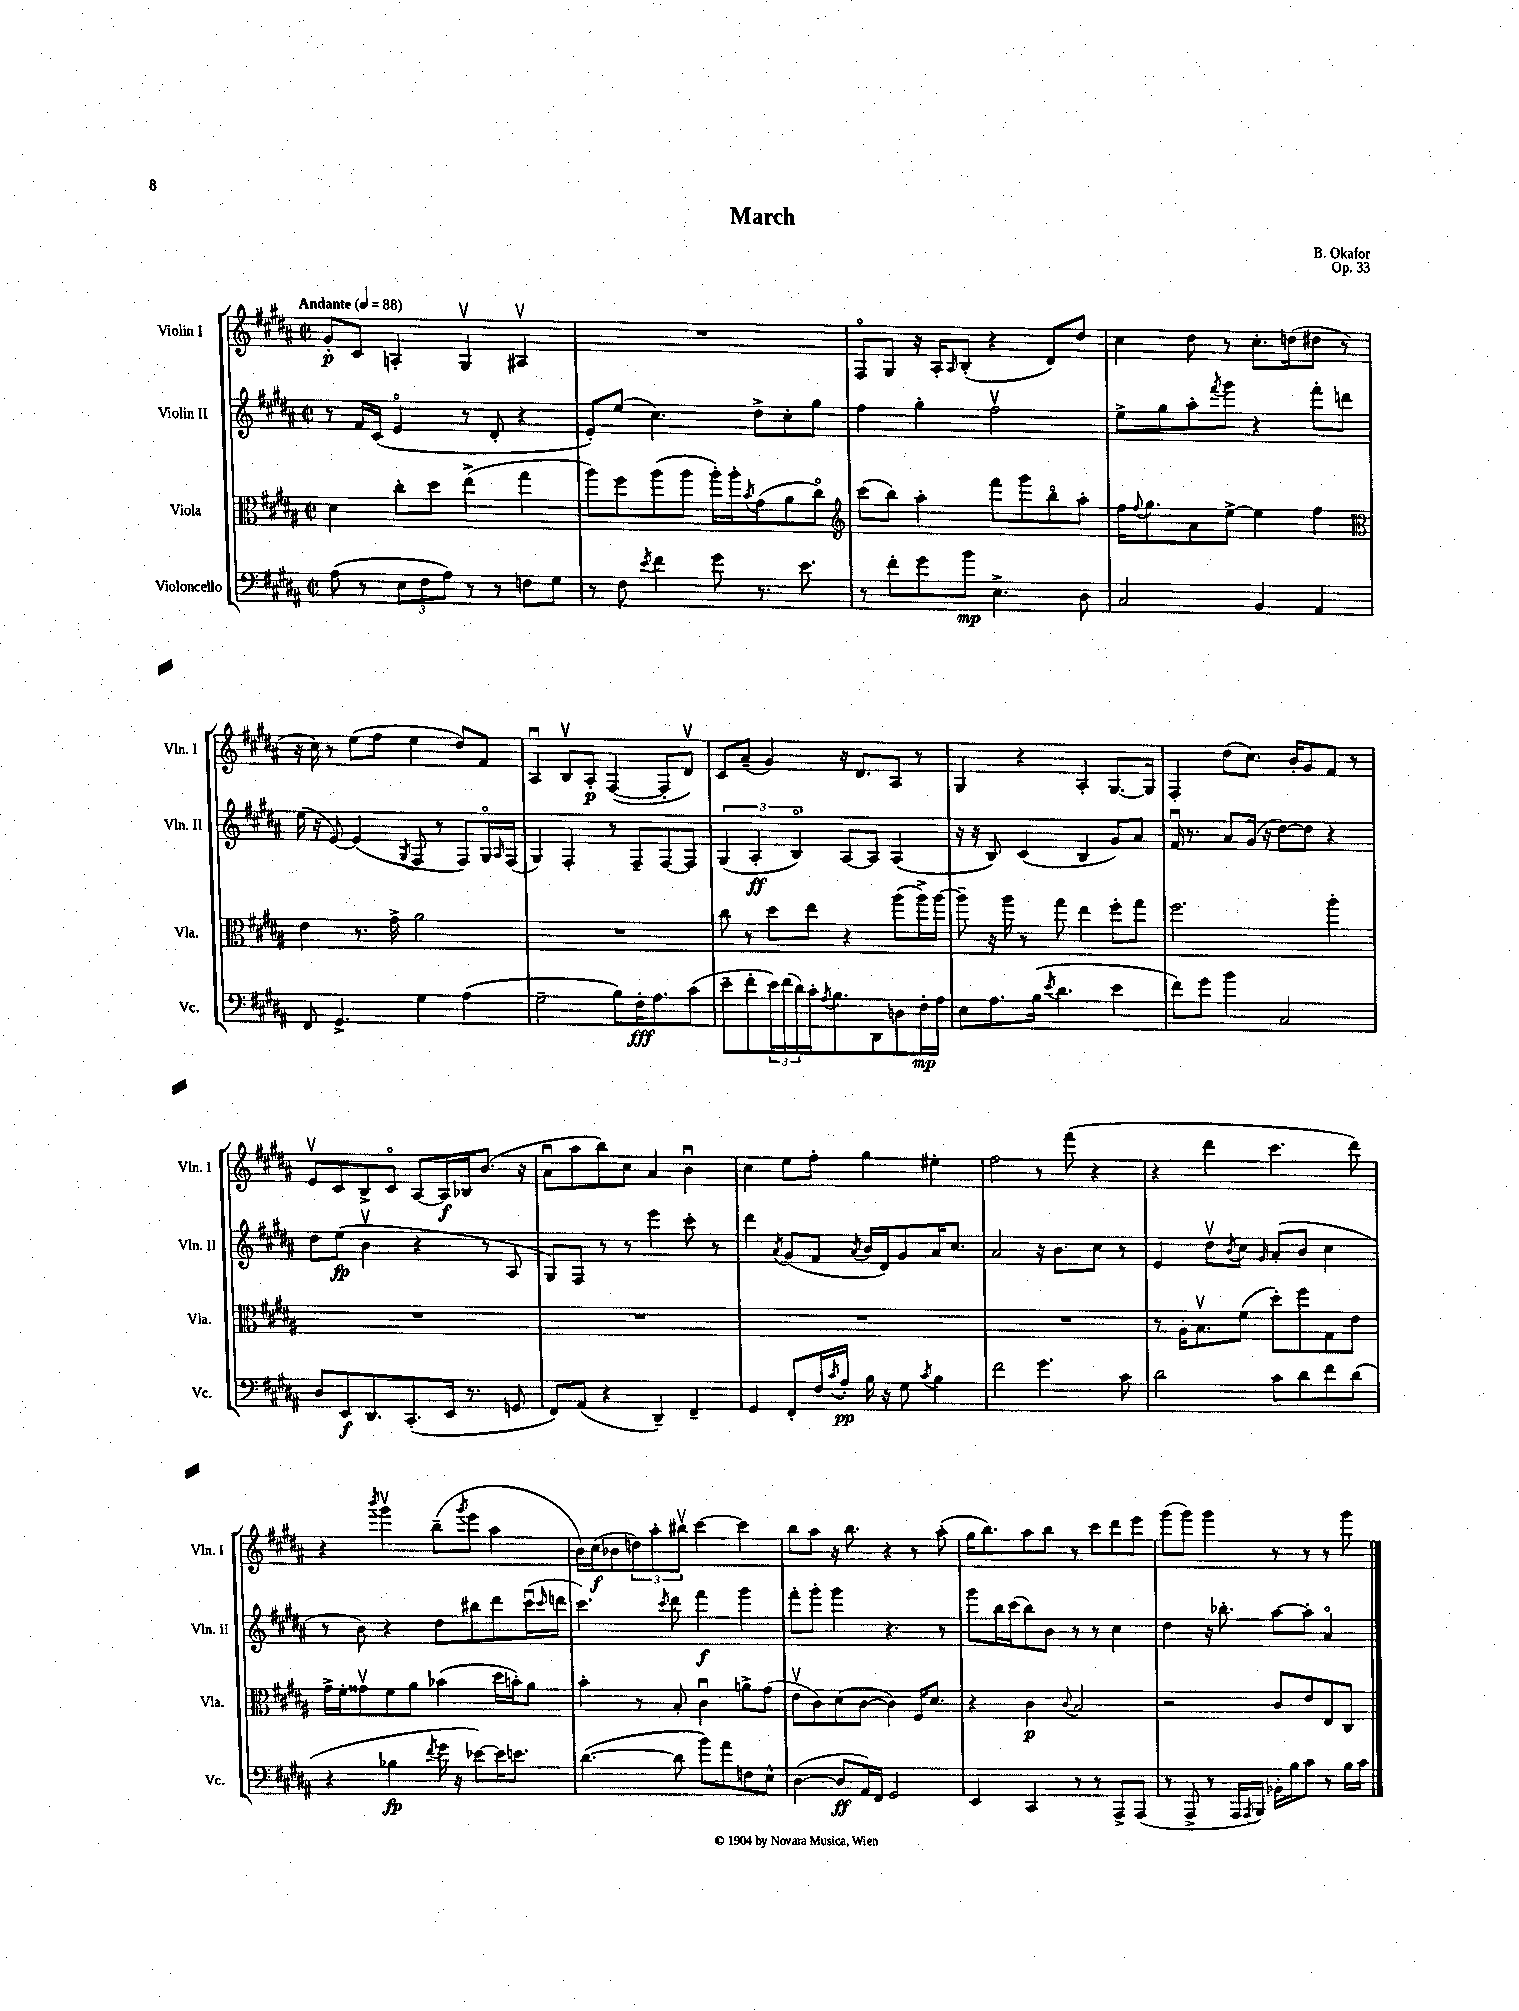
\header { title = "March" composer = "B. Okafor" opus = "Op. 33" }
<<
\new StaffGroup <<
\new Staff = "s0" \with { instrumentName = "Violin I" shortInstrumentName = "Vln. I" } {
    \clef treble \key b \major \defaultTimeSignature \time 2/2 \tempo "Andante" 4 = 88
    gis'8-.\p cis'8 a4-. gis4\upbow ais4\upbow |
    R1 |
    fis8\flageolet gis8 r16 ais16-. \grace { ais16 } b8-.( r4 dis'8) dis''8 |
    cis''4 dis''8 r8 cis''8.-. d''16( dis''8 r8 |
    r16 cis''16) r8 e''8( fis''8 e''4 dis''8) fis'8 |
    ais4\downbow b8\upbow ais8-.\p fis4~( fis8-. dis'8\upbow) |
    cis'8 ais'8--( gis'4) r16 dis'8. ais8 r8 |
    gis4 r4 ais4-. gis8.~ gis16 |
    fis4-. dis''8( cis''8.) b'16-. gis'8 fis'8 r8 |
    e'8\upbow cis'8 b8-> cis'8\flageolet ais8~ ais16\f bes16 b'8.( r16 |
    ais'8\downbow ais''8 b''8) cis''8 ais'4 b'4\downbow |
    cis''4 e''8 fis''8-. gis''4 eis''4-. |
    fis''2 r8 fis'''8( r4 |
    r4 dis'''4 cis'''4. dis'''8) |
    r4 \acciaccatura { b'''8 } gis'''4\upbow b''8--( \acciaccatura { gis'''8 } e'''8 ais''4 |
    b'16) cis''16\f( bes'8 \tuplet 3/2 { d''8) ais''8-. bis''8\upbow } cis'''4~ cis'''4 |
    b''8 ais''8 r16 b''8. r4 r8 ais''8-.( |
    gis''16 b''8.) ais''8 b''8 r8 cis'''8 dis'''8 e'''8 |
    gis'''8( gis'''8) gis'''4 r8 r8 r8 gis'''8 \bar "|." |
}
\new Staff = "s1" \with { instrumentName = "Violin II" shortInstrumentName = "Vln. II" } {
    \clef treble \key b \major \defaultTimeSignature \time 2/2
    r8 fis'16 cis'16( e'4\flageolet r8 dis'8-. r4 |
    e'8-.) e''8( cis''4.) dis''8-> cis''8-. gis''8 |
    fis''4 gis''4-. fis''2\upbow |
    e''8-> gis''8 ais''8-. \acciaccatura { fis'''8 } gis'''8 r4 fis'''8-. d'''8 |
    e''16( r16 e'8~) e'4( \acciaccatura { gis8 } fis8 r8 fis8) gis16\flageolet \grace { ais16 } fis16( |
    gis4) fis4-. r8 fis8-- fis8~ fis8 |
    \tuplet 3/2 { gis4( ais4-.\ff b4\flageolet) } ais8~ ais8 ais4( |
    r16 r16 b8) cis'4( b4 gis'8) ais'8 |
    fis'16\downbow r8. ais'8 gis'16( r16 dis''8~) dis''8 r4 |
    dis''8 e''8\fp( b'4\upbow r4 r8 ais8 |
    gis8) fis8 r8 r8 e'''4 cis'''8-. r8 |
    dis'''4 \acciaccatura { ais'8 } gis'8( fis'8 \acciaccatura { ais'8 } b'16 dis'16) gis'8 ais'16 cis''8. |
    ais'2 r16 b'8. cis''8 r8 |
    e'4 dis''8\upbow \acciaccatura { b'8 } cis''8 \grace { gis'16 } ais'8-.( b'8 cis''4 |
    r8 b'8) r4 dis''8 bis''8 dis'''8 cis'''16\downbow( \grace { cis'''16 } d'''16 |
    cis'''4.) \acciaccatura { cis'''8 } dis'''8 fis'''4\f gis'''4 |
    fis'''8-. gis'''8-. gis'''4 r4. r8 |
    gis'''8 b''16 cis'''16( b''8) b'8 r8 r8 cis''4 |
    dis''4 r16 bes''8.-. ais''8~ ais''8-. ais'4\flageolet \bar "|." |
}
\new Staff = "s2" \with { instrumentName = "Viola" shortInstrumentName = "Vla." } {
    \clef alto \key b \major \defaultTimeSignature \time 2/2
    dis'4 cis''8-. dis''8 e''4->( gis''4 |
    ais''8) fis''8 ais''8( ais''8 ais''16-.) ais''16-. \acciaccatura { b'8 } gis'8( ais'8 cis''8\flageolet) |
    \clef treble cis'''8( b''8) ais''4-. fis'''8 gis'''8 b''8\flageolet ais''8-. |
    fis''16 \appoggiatura { fis''8 } gis''8. ais'8 e''8~-> e''4 fis''4 |
    \clef alto e'4 r8. gis'16-> ais'2 |
    R1 |
    cis''8 r8 dis''8 e''8 r4 ais''8( ais''16->) ais''16~ |
    ais''8-- r16 ais''16 r8 gis''8 e''4 fis''8-. gis''8 |
    fis''2. ais''4-. |
    R1 |
    R1 |
    R1 |
    R1 |
    r8 ais16-. b8.\upbow fis'8( dis''8-.) fis''8 gis8 e'8 |
    gis'16-> fis'16-. gisis'8\upbow fis'8 ais'8 bes'4( dis''16 b'16-.) ais'8 |
    b'4-. r8 b8-. cis'4\downbow a'8-> gis'8( |
    e'8\upbow cis'8) dis'8( cis'8~ cis'4) fis16 dis'8. |
    r4 cis'4\p \appoggiatura { cis'8 } b2 |
    r2 cis'8 e'8 e8 cis8 \bar "|." |
}
\new Staff = "s3" \with { instrumentName = "Violoncello" shortInstrumentName = "Vc." } {
    \clef bass \key b \major \defaultTimeSignature \time 2/2
    ais8( r8 \tuplet 3/2 { e8 fis8 ais8) } r8 r8 f8 gis8 |
    r8 fis8 \acciaccatura { e'8 } fis'4 gis'8 r8. e'8. |
    r8 fis'8-. gis'8 b'8\mp e4.-> dis8 |
    cis2 b,4 ais,4 |
    fis,8 gis,4.-> gis4 ais4( |
    gis2-- b8) fis16-.\fff ais8. cis'8( |
    e'8-- fis'8-. \tuplet 3/2 { e'16) fis'16( dis'16) } cis'16-. \acciaccatura { ais8 } b8. dis,8 d8 fis16-.\mp ais16 |
    e8 ais8. b16( \acciaccatura { e'8 } dis'4. e'4 |
    fis'8) gis'8 b'4 cis2 |
    dis8 e,8\f dis,8. cis,8.-.( e,16 r8. g,8 |
    fis,8) ais,8( r4 dis,4--) fis,4-- |
    gis,4 fis,8-. fis16 \acciaccatura { cis'8 } ais16-.\pp b16 r16 gis8 \acciaccatura { cis'8 } b4 |
    fis'2 gis'4. cis'8 |
    dis'2 cis'8 dis'8 fis'8 dis'8( |
    r4 bes4\fp \acciaccatura { fis'8 } gis'16 r16 ees'8~) ees'16 e'8. |
    dis'4.~( dis'8 b'8) ais'8 f8 e8-^ |
    dis4~( dis8\ff ais,16) fis,16 gis,2 |
    e,4 cis,4 r8 r8 ais,,8-> ais,,8( |
    r8 ais,,8-> r8 ais,,16 \acciaccatura { ais,,8 } b,,16) bes,16-. b16 cis'8 r8 b16 cis'16 \bar "|." |
}
>>
>>
\layout { \context { \Score \remove "Bar_number_engraver" } }
